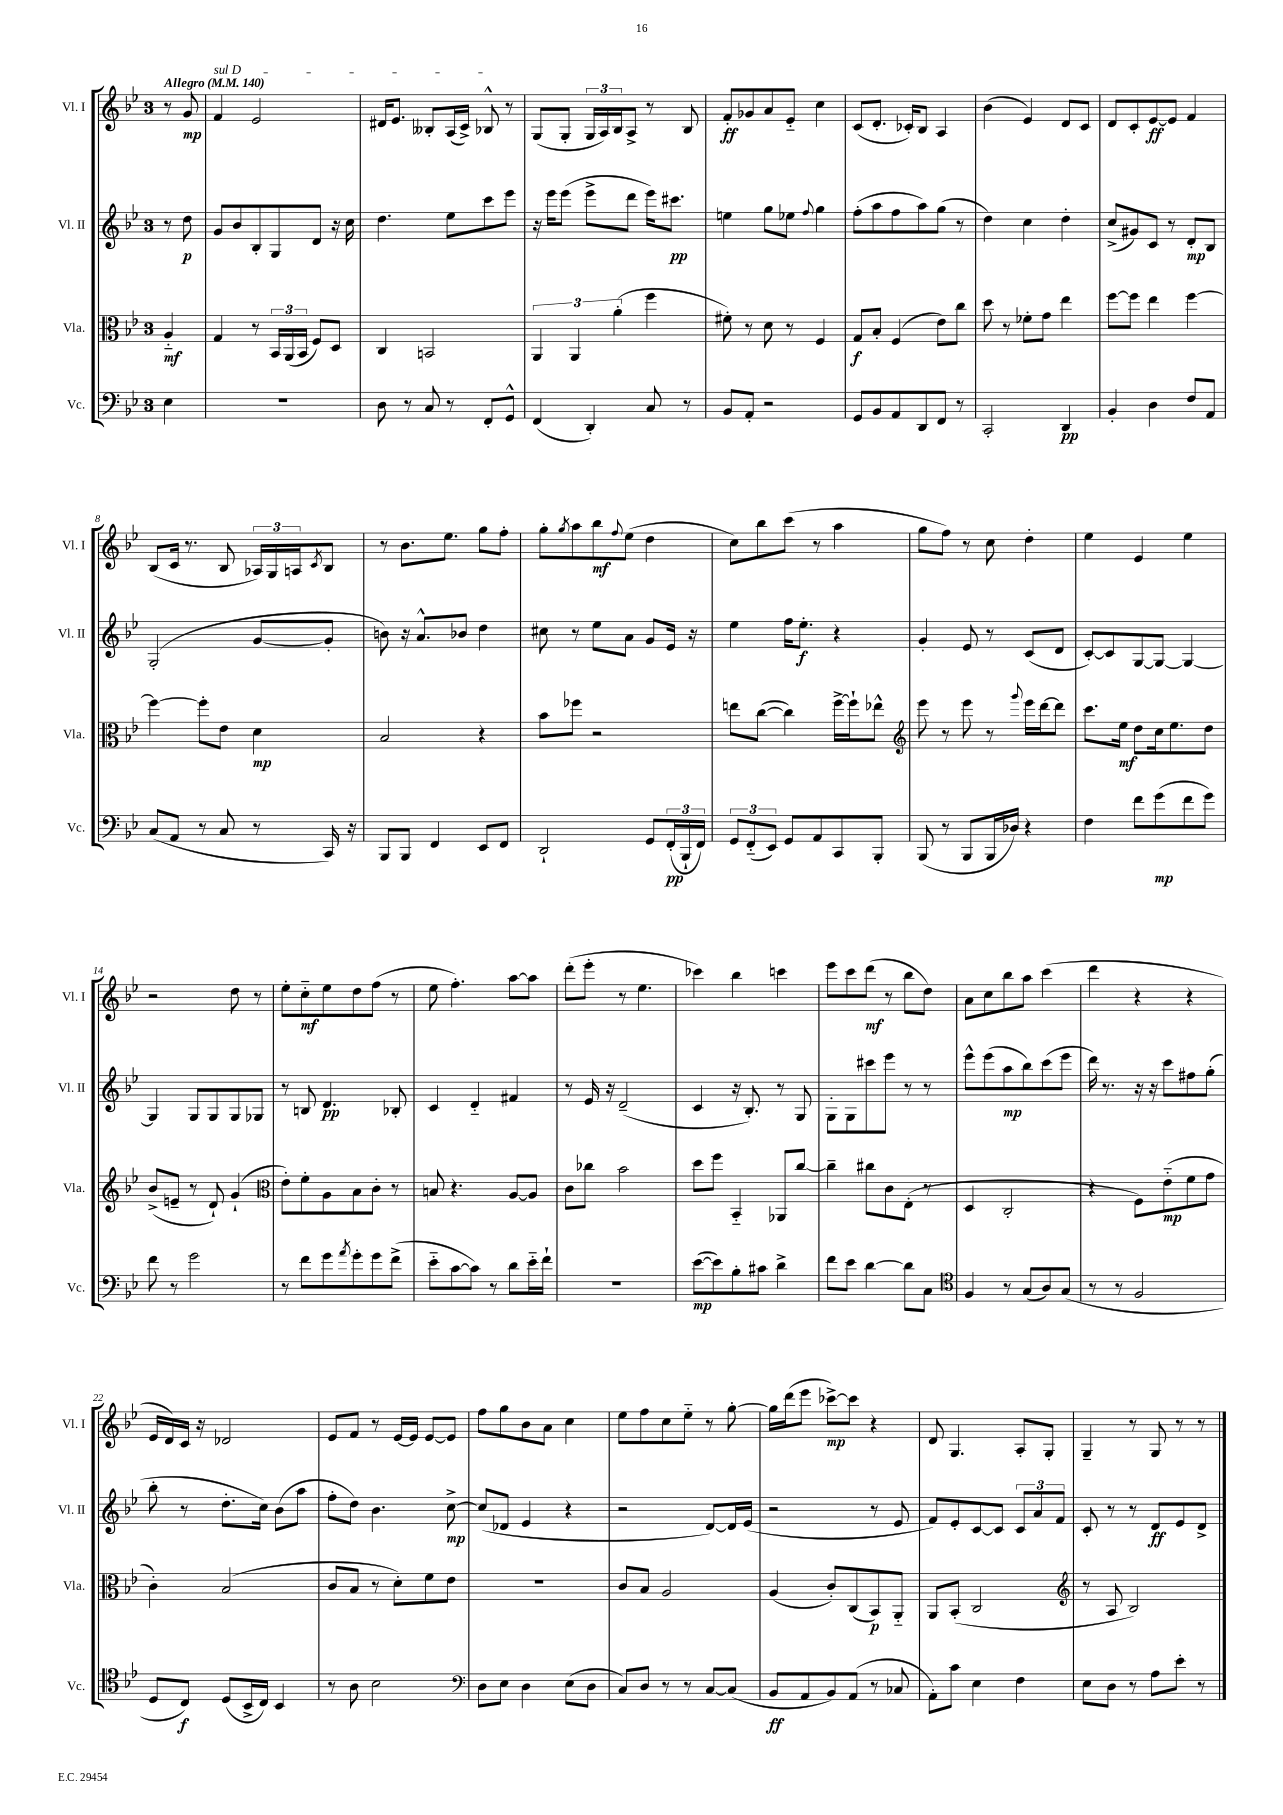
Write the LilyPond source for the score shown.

<<
\new StaffGroup <<
\new Staff = "s0" \with { instrumentName = "Vl. I" shortInstrumentName = "Vl. I" } {
    \clef treble \key bes \major \once \override Staff.TimeSignature.style = #'single-digit \time 3/4 \partial 4 \tempo "Allegro" 4 = 140
    r8 g'8\mp |
    \once \override TextSpanner.bound-details.left.text = \markup { \italic "sul D" } f'4\startTextSpan ees'2 |
    dis'16 ees'8. beses8-. a16( c'16->) bes8-^\stopTextSpan r8 |
    g8( g8-. \tuplet 3/2 { g16 a16) bes16 } a8-> r8 bes8 |
    f'8-.\ff ges'8 a'8 ees'8-_ c''4 |
    c'8( d'8.-. ces'16-.) bes8 a4 |
    bes'4( ees'4) d'8 c'8 |
    d'8 c'8-. ees'8~\ff ees'8 f'4 |
    bes8( c'16 r8. bes8 \tuplet 3/2 { aes16) g16 a16 } \acciaccatura { c'8 } bes8 |
    r8 bes'8. ees''8. g''8 f''8-. |
    g''8-. \acciaccatura { g''8 } a''8 bes''8\mf \appoggiatura { f''8 } ees''8( d''4 |
    c''8) bes''8 c'''8( r8 a''4 |
    g''8 f''8) r8 c''8 d''4-. |
    ees''4 ees'4 ees''4 |
    r2 d''8 r8 |
    ees''8-. c''8-_\mf ees''8 d''8 f''8( r8 |
    ees''8 f''4.-.) a''8~ a''8 |
    d'''8-.( ees'''8-. r8 ees''4. |
    ces'''4) bes''4 c'''4 |
    ees'''8 c'''8 d'''8\mf( r8 bes''8 d''8) |
    a'8 c''8 bes''8 a''8 c'''4( |
    d'''4 r4 r4 |
    ees'16 d'16) c'16 r16 des'2 |
    ees'8 f'8 r8 ees'16~ ees'16 ees'8~ ees'8 |
    f''8 g''8 bes'8 a'8 c''4 |
    ees''8 f''8 c''8 ees''8-_ r8 g''8~-. |
    g''16 d'''16( ees'''8 ces'''8~->\mp) ces'''8 r4 |
    d'8 g4. a8-. g8-. |
    g4-- r8 g8 r8 r8 \bar "|." |
}
\new Staff = "s1" \with { instrumentName = "Vl. II" shortInstrumentName = "Vl. II" } {
    \clef treble \key bes \major \once \override Staff.TimeSignature.style = #'single-digit \time 3/4 \partial 4
    r8 d''8\p |
    g'8 bes'8 bes8-. g8 d'8 r16 c''16 |
    d''4. ees''8 c'''8 ees'''8 |
    r16 ees'''16 ees'''8( ees'''8-> d'''8 ees'''16) cis'''8.\pp |
    e''4 g''8 ees''8 \appoggiatura { f''8 } g''4 |
    f''8-.( a''8 f''8 a''8) g''8( r8 |
    d''4) c''4 d''4-. |
    c''8->( gis'8) c'8 r8 d'8-.\mp bes8 |
    g2-.( g'8~ g'8-. |
    b'8) r16 a'8.-^ bes'8 d''4 |
    cis''8 r8 ees''8 a'8 g'8 ees'16 r16 |
    ees''4 f''16 ees''8.-.\f r4 |
    g'4-. ees'8 r8 c'8( d'8 |
    c'8~-.) c'8 g8~ g8~ g4~ |
    g4 g8 g8 g8 ges8 |
    r8 b8 d'4.\pp bes8-. |
    c'4 d'4-_ fis'4 |
    r8 ees'16 r16 d'2--( |
    c'4 r16 bes8.-.) r8 g8 |
    g8-. g8 cis'''8 ees'''8 r8 r8 |
    ees'''8-^ ees'''8( a''8\mp bes''8) c'''8( ees'''8 |
    d'''16) r8. r16 r16 c'''8 fis''8 g''8-.( |
    bes''8-. r8 d''8.-. c''16) bes'8( a''8 |
    f''8-. d''8) bes'4. c''8~->\mp |
    c''8( des'8 ees'4 r4 |
    r2 d'8~) d'16 ees'16( |
    r2 r8 ees'8 |
    f'8) ees'8-. c'8~ c'8 \tuplet 3/2 { c'8 a'8 f'8 } |
    c'8-. r8 r8 d'8\ff ees'8 d'8-> \bar "|." |
}
\new Staff = "s2" \with { instrumentName = "Vla." shortInstrumentName = "Vla." } {
    \clef alto \key bes \major \once \override Staff.TimeSignature.style = #'single-digit \time 3/4 \partial 4
    a4-_\mf |
    g4 r8 \tuplet 3/2 { bes,16 a,16( bes,16 } f8) d8 |
    c4 b,2 |
    \tuplet 3/2 { a,4 a,4 a'4-.( } f''4 |
    fis'8-.) r8 d'8 r8 f4 |
    g8\f bes8-. f4( ees'8) c''8 |
    d''8 r8 fes'8-. g'8 ees''4 |
    f''8~ f''8 ees''4 f''4~ |
    f''4~ f''8-. ees'8 d'4\mp |
    bes2 r4 |
    bes'8 fes''8 r2 |
    e''8 c''8~( c''4) f''16~-> f''16-! ees''8-^ |
    \clef treble ees'''8 r8 ees'''8 r8 \appoggiatura { g'''8 } ees'''16 d'''16~ d'''8 |
    c'''8. ees''16\mf d''8 c''16 ees''8. d''8 |
    bes'8->( e'8-- r8 d'8-!) g'4-!( |
    \clef alto ees'8-.) f'8-. a8 bes8 c'8-. r8 |
    b8 r4. a8~ a8 |
    c'8 ces''8 bes'2 |
    d''8 f''8 bes,4-_ aes,8 c''8~ |
    c''4-- cis''8 c'8 ees8-.( r8 |
    d4 c2-. |
    r4 f8) ees'8-_\mp( f'8 g'8 |
    c'4-.) bes2( |
    c'8 bes8 r8 d'8-.) f'8 ees'8 |
    R2. |
    c'8 bes8 a2 |
    a4( c'8-.) c8( bes,8\p) a,8-_ |
    a,8 bes,8-.( c2 |
    \clef treble r8 a8 bes2) \bar "|." |
}
\new Staff = "s3" \with { instrumentName = "Vc." shortInstrumentName = "Vc." } {
    \clef bass \key bes \major \once \override Staff.TimeSignature.style = #'single-digit \time 3/4 \partial 4
    ees4 |
    R2. |
    d8 r8 c8 r8 f,8-. g,8-^ |
    f,4( d,4-.) c8 r8 |
    bes,8 a,8-. r2 |
    g,8 bes,8 a,8 d,8 f,8 r8 |
    c,2-. d,4\pp |
    bes,4-. d4 f8 a,8 |
    c8( a,8 r8 c8 r8 c,16) r16 |
    bes,,8 bes,,8 f,4 ees,8 f,8 |
    d,2-! g,8 \tuplet 3/2 { f,16-.\pp( bes,,16-! f,16) } |
    \tuplet 3/2 { g,8 f,8-_( ees,8) } g,8 a,8 c,8 bes,,8-. |
    bes,,8( r8 bes,,8 bes,,16 des16) r4 |
    f4 f'8 g'8\mp( f'8 g'8) |
    f'8 r8 g'2 |
    r8 f'8 g'8 \acciaccatura { a'8 } g'8-. g'8 f'8->( |
    ees'8-_ c'8~ c'8) r8 d'8 ees'16-_ f'16-! |
    R2. |
    ees'8~\mp( ees'8) bes8-. cis'8 d'4-> |
    f'8 ees'8 d'4~ d'8 c8 |
    \clef tenor f4 r8 g8( a8) g8( |
    r8 r8 f2 |
    d8 c8\f) d8( bes,16-> c16) bes,4 |
    r8 a8 bes2 |
    \clef bass d8 ees8 d4 ees8( d8 |
    c8) d8 r8 r8 c8~ c8( |
    bes,8\ff a,8 bes,8) a,8( r8 ces8 |
    a,8-.) c'8 ees4 f4 |
    ees8 d8 r8 a8 ees'8-. r8 \bar "|." |
}
>>
>>
